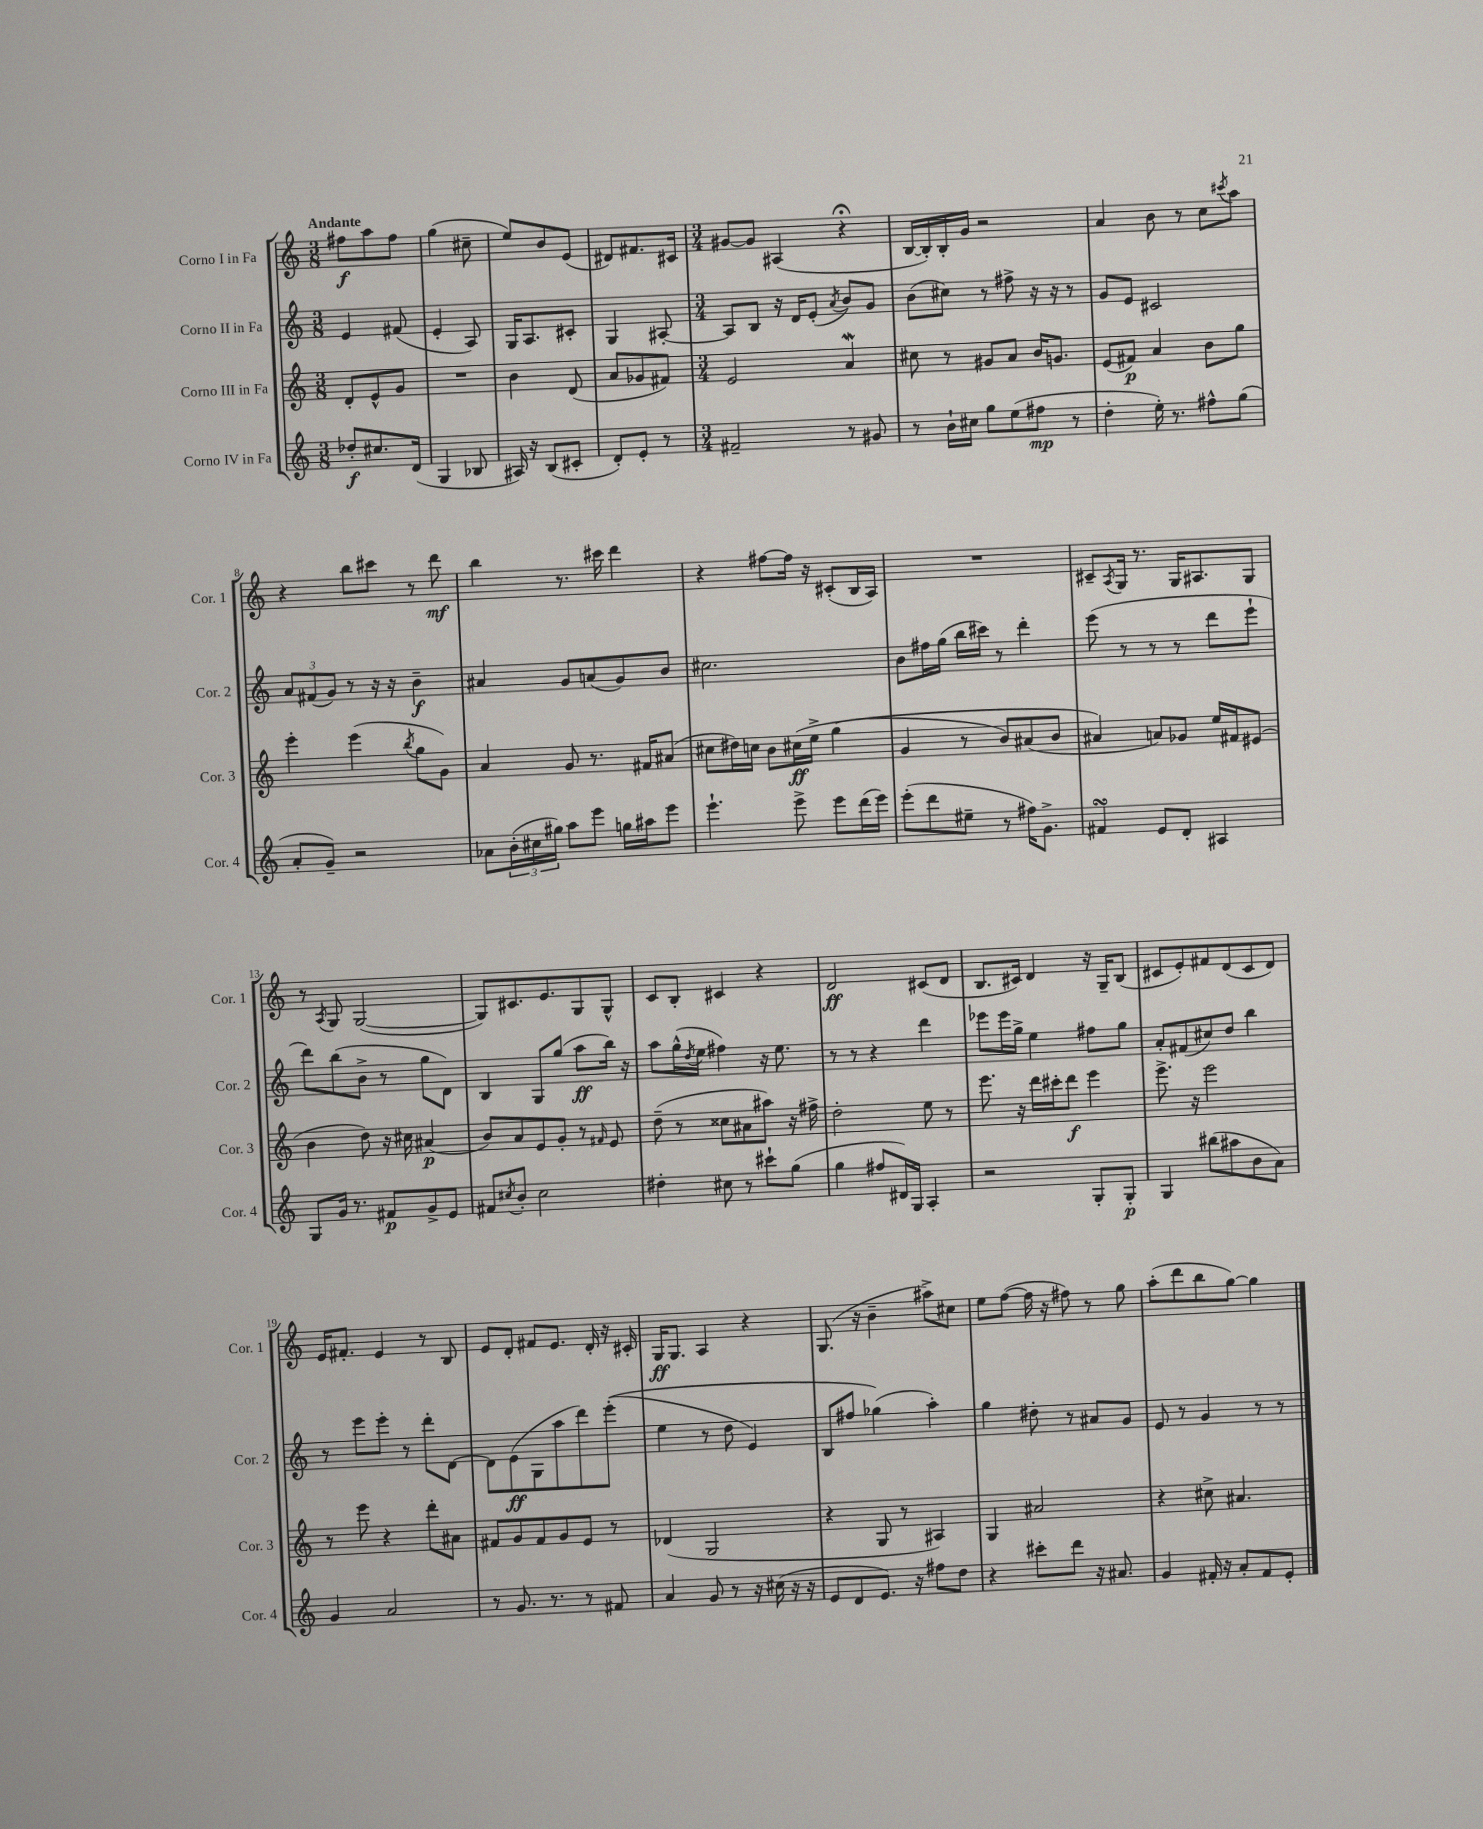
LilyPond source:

<<
\new StaffGroup <<
\new Staff = "s0" \with { instrumentName = "Corno I in Fa" shortInstrumentName = "Cor. 1" } {
    \clef treble \key c \major \numericTimeSignature \time 3/8 \tempo "Andante"
    fis''8\f a''8 fis''8 |
    g''4( cis''8-- |
    e''8) b'8 e'8( |
    dis'8) fis'8. cis'16 |
    \numericTimeSignature \time 3/4 gis'8~ gis'8 ais4( r4\fermata |
    b16~ b16-.) b16-. g'16 r2 |
    a'4 b'8 r8 c''8 \acciaccatura { cis'''8 } a''8 |
    r4 b''8 cis'''8 r8 d'''8\mf |
    b''4 r8. cis'''16 d'''4 |
    r4 fis''8~ fis''16 r16 cis'8-.( b16 a16) |
    R2. |
    cis'8-- \acciaccatura { a8 } g16 r8. g16 ais8. g8 |
    r8 \acciaccatura { a8 } g8 g2~( |
    g8) cis'8. e'8. g8 g8-^ |
    c'8 b8-. cis'4 r4 |
    d'2\ff cis'8( d'8 |
    b8. cis'16) d'4 r16 g16-- b8( |
    cis'8 e'8-.) fis'8 d'8( cis'8 d'8) |
    e'16 fis'8.-. e'4 r8 b8 |
    e'8 d'8-. fis'8 e'8. d'16-. r16 cis'16-. |
    g16\ff g8. a4 r4 |
    g8.( r16 b'4-- ais''8->) cis''8 |
    e''8 f''8~( f''16 r16 fis''8) r8 g''8 |
    a''8-.( d'''8 b''8 g''8~) g''4 \bar "|." |
}
\new Staff = "s1" \with { instrumentName = "Corno II in Fa" shortInstrumentName = "Cor. 2" } {
    \clef treble \key c \major \numericTimeSignature \time 3/8
    e'4 fis'8( |
    e'4-. a8) |
    g16 a8. cis'8-. |
    g4 ais8~-. |
    \numericTimeSignature \time 3/4 ais8 b8 r16 d'16 e'8-.( \acciaccatura { a'8 } b'8) g'8 |
    b'8( cis''8) r8 fis''8-> r16 r16 r8 |
    g'8 e'8 cis'2 |
    \tuplet 3/2 { a'8 fis'8( g'8) } r8 r16 r16 b'4--\f |
    ais'4 g'8 a'8( g'8) b'8 |
    cis''2. |
    b'8 fis''16 g''16( b''16 cis'''16) r8 d'''4-. |
    e'''8( r8 r8 r8 d'''8 e'''8-! |
    d'''8) b''8( b'8-> r8 g''8 d'8) |
    b4 g8 g''8( a''8\ff b''16) r16 |
    a''8 g''16-^( \acciaccatura { d''8 } e''16 fis''4) r16 e''8. |
    r8 r8 r4 d'''4 |
    ees'''8 ees'''16 g''16-> e''4 fis''8 g''8 |
    a'8-. fis'8( cis''8) d''8 b''4 |
    r8 e'''8 e'''8-. r8 d'''8-. d'8~ |
    d'8 e'8\ff( g8 a''8 d'''8) e'''8-.(\( |
    e''4 r8 d''8 e'4) |
    b8 fis''8 ges''4(\) a''4-.) |
    g''4 dis''8-. r8 ais'8 g'8 |
    e'8 r8 g'4 r8 r8 \bar "|." |
}
\new Staff = "s2" \with { instrumentName = "Corno III in Fa" shortInstrumentName = "Cor. 3" } {
    \clef treble \key c \major \numericTimeSignature \time 3/8
    d'8-. e'8-^ g'8 |
    R4. |
    b'4 d'8( |
    a'8 ges'8 fis'8) |
    \numericTimeSignature \time 3/4 e'2 a'4\mordent |
    cis''8 r8 gis'8 a'8 b'16 g'8. |
    e'8( fis'8\p) a'4 b'8 g''8 |
    e'''4-. e'''4( \acciaccatura { b''8 } g''8 g'8) |
    a'4 g'8 r8. fis'16 ais'8( |
    cis''8 dis''16) c''16 b'8 cis''16\ff\( e''16-> g''4( |
    g'4 r8 b'8) ais'8( b'8 |
    ais'4\) a'8) ges'8 e''16 fis'16 eis'8( |
    b'4 d''8) r16 cis''16 ais'4\p( |
    b'8) a'8 e'8 g'8-. r8 \grace { fis'16 } e'8 |
    d''8--( r8 cisis''8 ais'8 ais''8) r16 fis''16-> |
    d''2-. e''8 r8 |
    e'''8. r16 d'''16 cis'''16-. d'''8\f e'''4 |
    e'''8.-> r16 e'''2 |
    r8 e'''8 r4 d'''8-. ais'8 |
    fis'8 g'8 fis'8 g'8 e'8 r8 |
    des'4( g2 |
    r4 g8 r8 ais4) |
    g4 ais'2 |
    r4 cis''8-> ais'4. \bar "|." |
}
\new Staff = "s3" \with { instrumentName = "Corno IV in Fa" shortInstrumentName = "Cor. 4" } {
    \clef treble \key c \major \numericTimeSignature \time 3/8
    des''8-.\f cis''8. d'16( |
    g4 bes8 |
    ais16) r16 b8( cis'8-. |
    d'8-.) e'8-. r8 |
    \numericTimeSignature \time 3/4 fis'2-- r8 gis'8 |
    r8 b'16-! cis''16 g''8 e''8( fis''8\mp r8 |
    d''4-. e''16-.) r8. fis''8-^ g''8( |
    a'8-. g'8--) r2 |
    aes'8 \tuplet 3/2 { b'16-.( cis''16 gis''16) } a''8 e'''8 g''16 ais''16 e'''8 |
    e'''4.-! e'''8-> e'''8 d'''16( e'''16) |
    e'''8-.( d'''8 eis''8-- r8 fis''16) g'8.-> |
    fis'4\turn e'8 d'8-. ais4 |
    g8 g'16 r8. fis'8\p g'8-> e'8 |
    fis'8 \acciaccatura { cis''8 } b'8-. cis''2 |
    dis''4-. cis''8 r8 cis'''8-! g''8( |
    g''4 fis''8 dis'16) g16 a4-. |
    r2 g8-. g8-.\p |
    g4 bis''8( ais''8 b'8 a'8) |
    g'4 a'2 |
    r8 g'8. r8. r8 fis'8 |
    a'4 g'8 r8 r16 cis''16( r16 r16 |
    e'8 d'8 e'8.) r16 fis''8 d''8 |
    r4 cis'''8-. d'''8 r16 ais'8. |
    g'4 fis'16-. r16 a'8-. fis'8 e'8-. \bar "|." |
}
>>
>>
